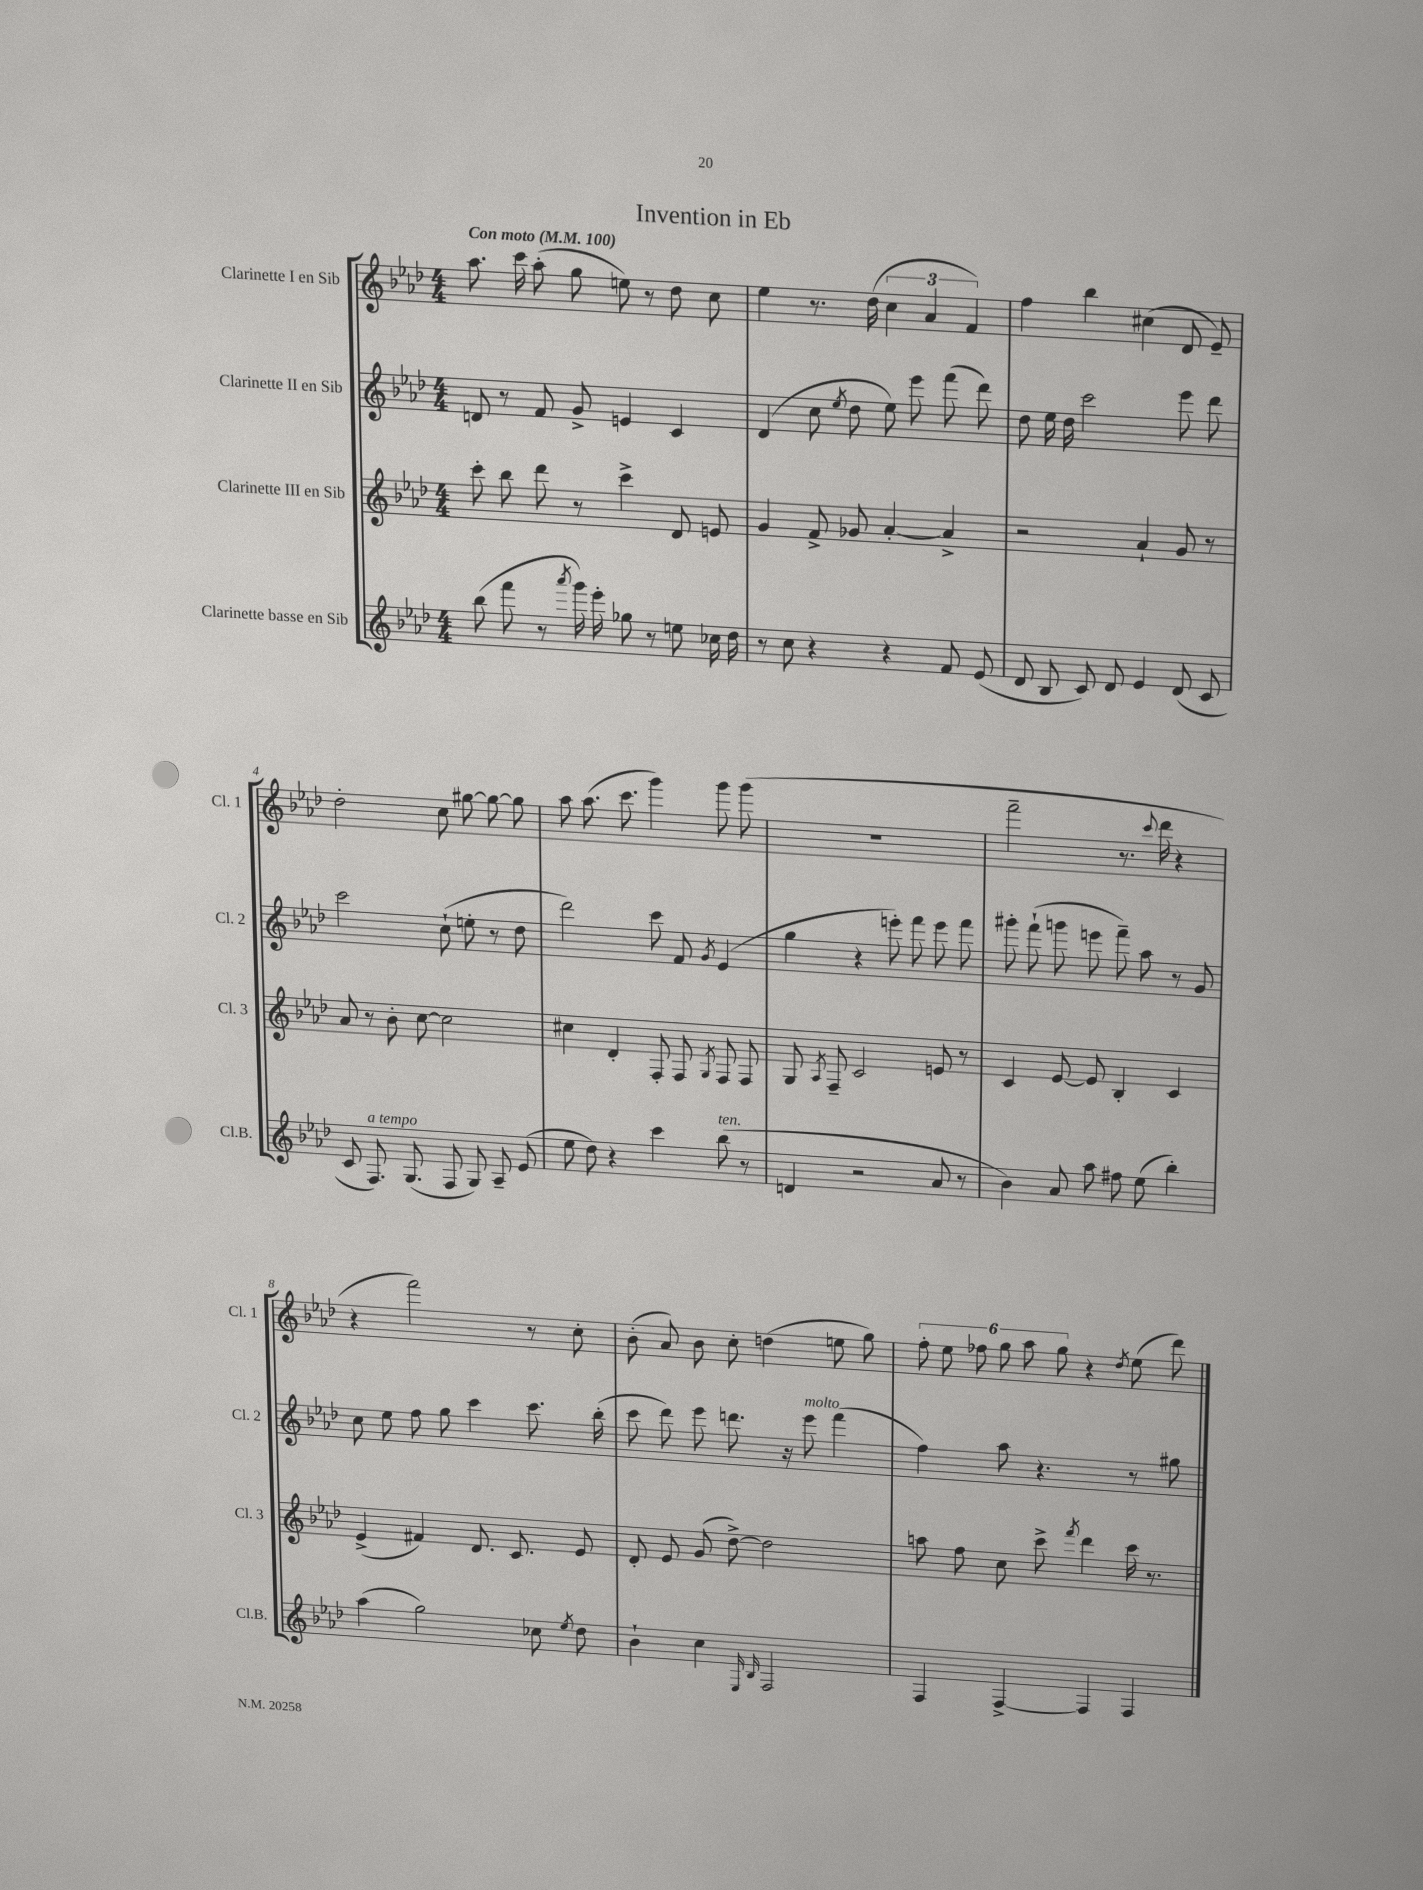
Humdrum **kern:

**kern	**kern	**kern	**kern
*staff4	*staff3	*staff2	*staff1
*clefG2	*clefG2	*clefG2	*clefG2
*k[b-e-a-d-]	*k[b-e-a-d-]	*k[b-e-a-d-]	*k[b-e-a-d-]
*M4/4	*M4/4	*M4/4	*M4/4
*MM100	*MM100	*MM100	*MM100
(8bb-	8ccc'	8d	8.aa-
8fff	8bb-	8r	.
.	.	.	16ccc
8r	8ddd-	8f	(8aa-'
8qaaa-	.	.	.
16ggg)	8r	8g^	8gg
16eee-'	.	.	.
8gg-	4ccc^	4e	8ee)
8r	.	.	8r
8ee	8d-	4c	8dd-
16cc-	8e	.	8cc
16dd-	.	.	.
=	=	=	=
8r	4g	(4d-	4ee-
8cc	.	.	.
4r	8f^	8cc	8.r
.	.	8qee-	.
.	8g-	8dd-	.
.	.	.	(16dd-
4r	[4a-'	8ee-)	6cc
.	.	8eee-	.
.	.	.	6a-
8f	4a-^]	(8fff	.
.	.	.	6f)
(8e-	.	8ddd-)	.
=	=	=	=
8d-	2r	8dd-	4ff
8B-	.	16ee-	.
.	.	16dd-	.
8c)	.	2ccc	4bb-
8d-	.	.	.
4e-	4a-`	.	(4cc#
(8d-	8g	8eee-	8d-
8c	8r	8ddd-	8e-~)
=	=	=	=
8c	8a-	2ccc	2dd-'
8.F)	8r	.	.
.	8b-'	.	.
(8.G	.	.	.
.	[8cc	.	.
8F	2cc]	(8cc`	8cc
8G)	.	8ee'	[8gg#
8A-~	.	8r	8gg#_
(8e-	.	8dd-	8gg#]
=	=	=	=
8ee-	4cc#	2ddd-)	8aa-
8dd-)	.	.	(8.aa-
4r	4d-'	.	.
.	.	.	8.ccc
4ccc	8F'	8ccc	4ggg)
.	8F	8f	.
.	8qG	8qg	.
(8bb-	8F	(4e-	8ggg
8r	8F	.	(8ggg
=	=	=	=
4d	8G	4gg	1r
.	8qA-	.	.
.	8F~	.	.
2r	2c	4r	.
.	.	8eee')	.
.	.	8fff	.
8a-	8e	8eee	.
8r	8r	8fff	.
=	=	=	=
4b-)	4c	8ggg#'	2fff~
.	.	(8fff`	.
8a-	[8e-	8ggg	.
8aa-	8e-]	8eee	.
8ff#	4B-'	8fff~)	8.r
(8ee-	.	8aa-	.
.	.	.	8qqccc
.	.	.	16ddd-
4bb-')	4c	8r	4r
.	.	8g	.
=	=	=	=
(4aa-	(4e-^	8cc	4r
.	.	8ee-	.
2gg)	4f#)	8ff	2fff)
.	.	8gg	.
.	8.d-	4ccc	.
.	8.c	.	.
8cc-	.	8.ccc	8r
8qee-	.	.	.
8dd-	8e-	.	8cc'
.	.	(16bb-'	.
=	=	=	=
4b-`	8d-'	8ccc	(8b-'
.	8e-	8ddd-)	8a-)
4cc	(8g	8eee-	8b-
.	[8dd-^)	8.ddd	8cc'
16qqE-	.	.	.
16qqB-	.	.	.
2F	2dd-]	.	(4dd
.	.	16r	.
.	.	8eee-	.
.	.	(4fff	8ee
.	.	.	8gg)
=	=	=	=
4F	8aa	4ff)	12ff'
.	.	.	12ee-
.	8ff	.	.
.	.	.	12ff-
[4F^	8cc	8aa-	12gg
.	.	.	12aa-
.	8ccc^	4.r	.
.	.	.	12gg
.	8qfff	.	.
4F]	4ddd-	.	4r
.	.	.	8qdd-
4F	16ccc	8r	(8ee-
.	8.r	.	.
.	.	8gg#	8ddd-)
==	==	==	==
*-	*-	*-	*-
